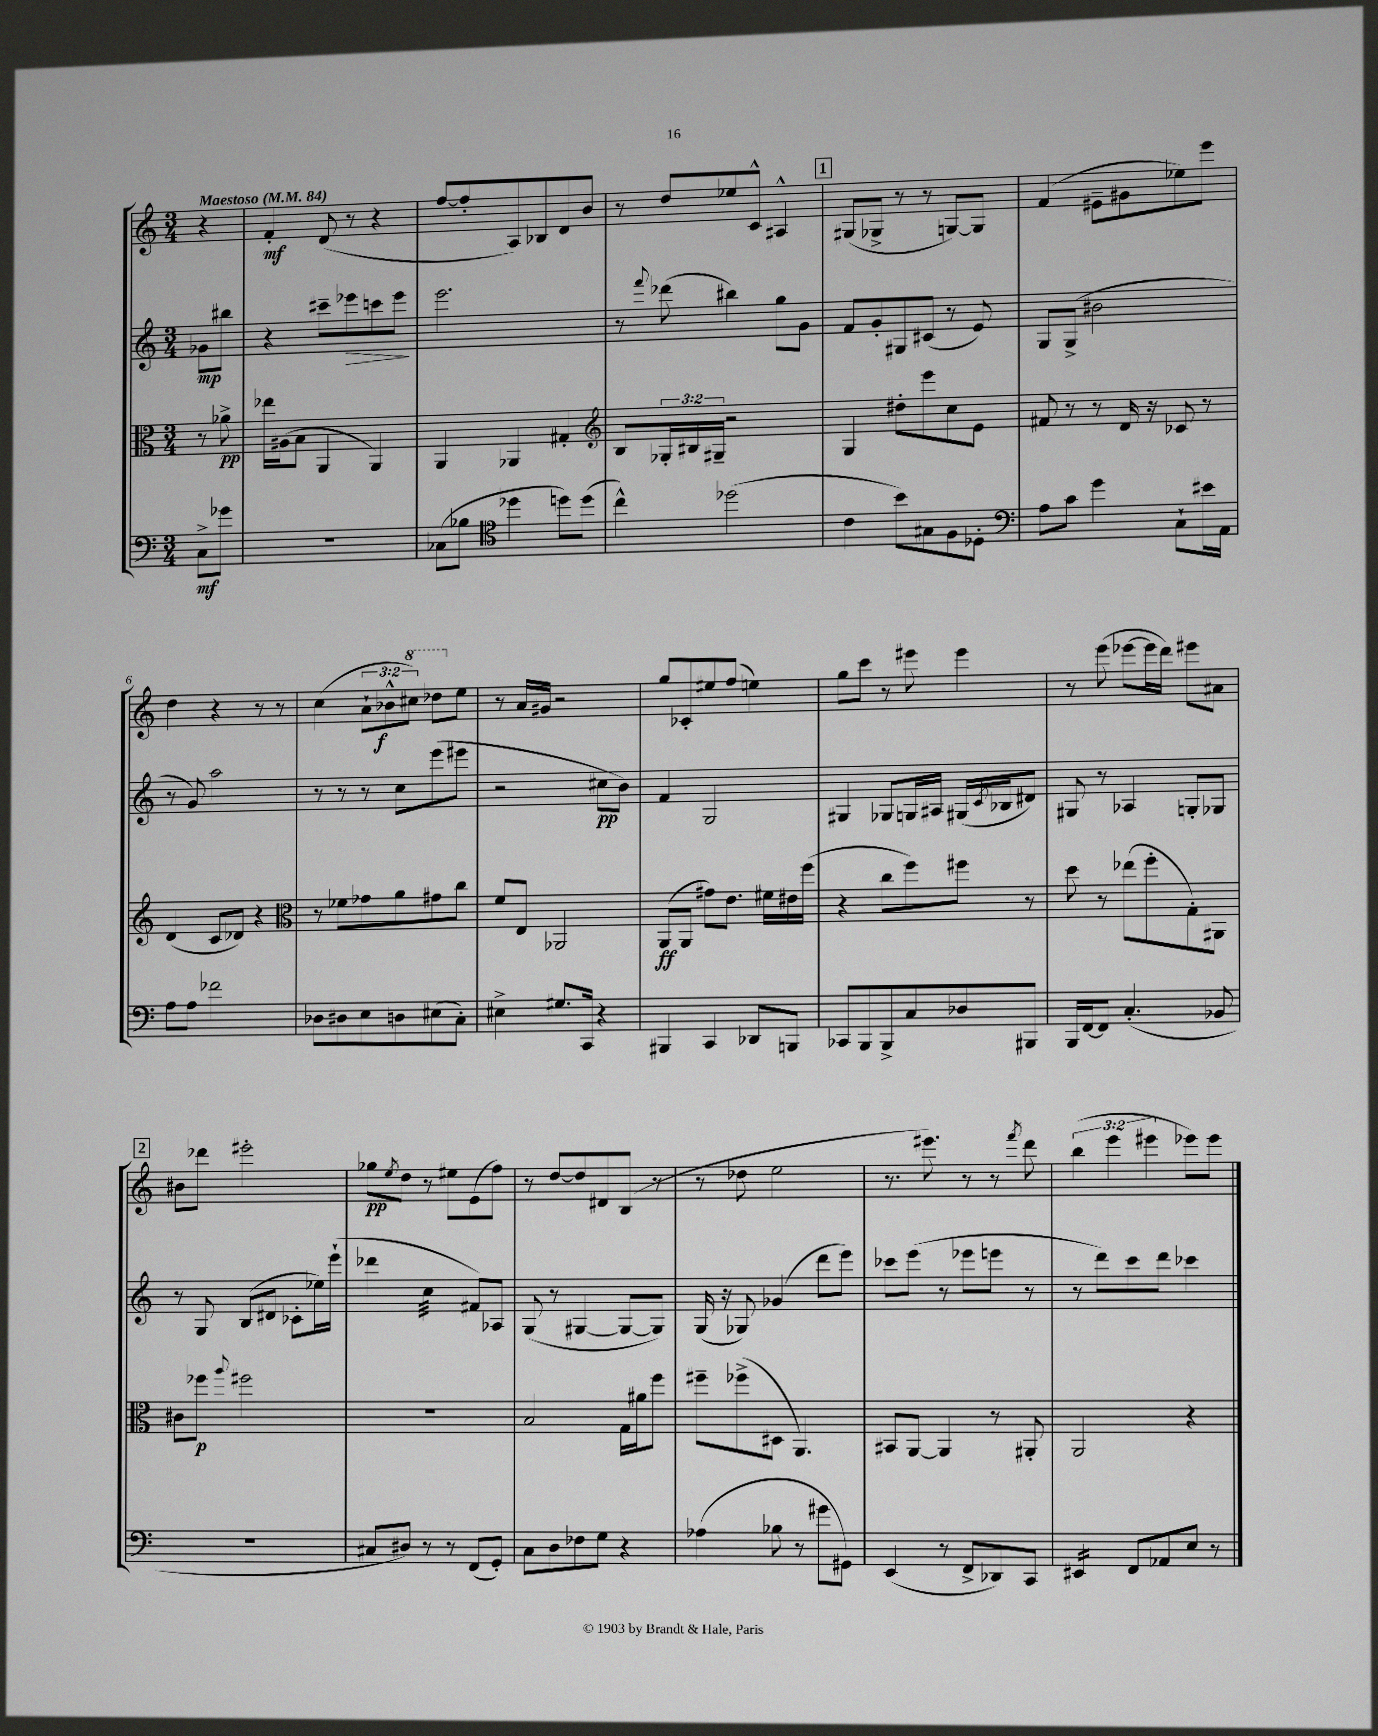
<<
\new StaffGroup <<
\new Staff = "s0" {
    \clef treble \key c \major \numericTimeSignature \time 3/4 \override Staff.TupletNumber.text = #tuplet-number::calc-fraction-text \partial 4 \tempo "Maestoso" 4 = 84
    r4 |
    f'4-.\mf d'8( r8 r4 |
    f''8~ f''8-. a8) bes8 d'8 b'8 |
    r8 d''8 ees''8 c'8-^ ais4-^ |
    \mark \markup { \box "1" } gis8( ges8-> r8 r8 g8~) g8 |
    f'4( eis'8-- gis'8 ees''8) e'''8 |
    d''4 r4 r8 r8 |
    c''4( \tuplet 3/2 { a'8-! bes'8-^\f \ottava #1 cis'''8) } des'''8 \ottava #0 e''8 |
    r8 a'16 gis'16 r2 |
    g''8 ces'8-. eis''8 f''8( e''4) |
    g''8 c'''8 r8 eis'''8 eis'''4 |
    r8 e'''8( ees'''8~ ees'''16 d'''16) eis'''8 ais'8 |
    \mark \markup { \box "2" } bis'8 des'''8 eis'''2-. |
    ges''8\pp \acciaccatura { e''8 } d''8 r8 eis''8 e'8( f''8) |
    r8 d''8~ d''8 dis'8 b8( r8 |
    r8 des''8 e''2 |
    r8. eis'''8.) r8 r8 \acciaccatura { f'''8 } d'''8 |
    \tuplet 3/2 { b''4( e'''4 eis'''4 } ees'''8) ees'''8 \bar "|." |
}
\new Staff = "s1" {
    \clef treble \key c \major \numericTimeSignature \time 3/4 \partial 4
    ges'8\mp bis''8 |
    r4 cis'''8-- ees'''8\> c'''8 ees'''8\! |
    e'''2. |
    r8 \appoggiatura { f'''8 } des'''8( bis''4) g''8 g'8 |
    \mark \markup { \box "1" } f'8 g'8-. gis8 cis'8( r8 e'8) |
    g8 g8->( bis'2 |
    r8 g'8) a''2 |
    r8 r8 r8 c''8 e'''8( eis'''8 |
    r2 cis''8\pp b'8) |
    f'4 g2 |
    gis4 ges8 g16 ais16 gis16( \acciaccatura { c'8 } bes16 dis'8) |
    gis8 r8 aes4 g8-. ges8 |
    \mark \markup { \box "2" } r8 g8 b8( dis'8 ces'8-. ees''16) e'''16-!( |
    des'''4 c''4:32 fis'8) aes8 |
    g8( r8 gis4~ gis8~ gis8) |
    g16( r16 ges8) ges'4( d'''8 e'''8) |
    ces'''8 e'''8( r8 ees'''8 e'''8 r8 |
    r8 d'''8) c'''8 d'''8 ces'''4 \bar "|." |
}
\new Staff = "s2" {
    \clef alto \key c \major \numericTimeSignature \time 3/4 \override Staff.TupletNumber.text = #tuplet-number::calc-fraction-text \partial 4
    r8 aes'8->\pp |
    ees''16 ais16( b8 a,4 a,4) |
    a,4 aes,4 gis4-. |
    \clef treble b8 \tuplet 3/2 { ges16-. bis16 gis16-- } r2 |
    \mark \markup { \box "1" } g4 dis''8-. e'''8 c''8 e'8 |
    fis'8 r8 r8 d'16 r16 ces'8 r8 |
    d'4( c'8 des'8) r4 |
    \clef alto r8 fes'8 ges'8 a'8 gis'8 c''8 |
    f'8 e8 aes,2 |
    a,8\ff( a,8 gis'8) e'8. fis'16 eis'16 f''16( |
    r4 c''8 f''8) fis''8 r8 |
    d''8 r8 ees''8( f''8-. g8-.) ais,8 |
    \mark \markup { \box "2" } cis'8 fes''8\p \appoggiatura { a''8 } fis''2 |
    r2. |
    b2 g16 ais'16 f''8 |
    fis''8-- fes''8->( dis8 a,4.) |
    bis,8 a,8~ a,4 r8 ais,8-. |
    a,2 r4 \bar "|." |
}
\new Staff = "s3" {
    \clef bass \key c \major \numericTimeSignature \time 3/4 \partial 4
    c8->\mf ges'8 |
    R2. |
    ces8( bes8 \clef tenor des''4 d''8) d''8( |
    c''4-^) des''2( |
    \mark \markup { \box "1" } c'4 b'8) gis8 f8 des8-. |
    \clef bass a8 c'8 g'4 c8-! eis'16 a,16 |
    a8 a8 fes'2 |
    des8 dis8 e8 d8 eis8( c8-.) |
    eis4-> gis8. c,16 r4 |
    bis,,4 c,4 des,8 b,,8 |
    ces,8 b,,8 b,,8-> c8 des8 bis,,8 |
    b,,16 f,16~ f,8 c4.-.( bes,8 |
    \mark \markup { \box "2" } R2. |
    cis8 dis8) r8 r8 f,8( g,8-.) |
    c8 d8 fes8 g8 r4 |
    aes4( bes8 r8 gis'8 gis,8) |
    e,4( r8 f,8-> des,8) c,8 |
    eis,4:16 f,8 aes,8 e8 r8 \bar "|." |
}
>>
>>
